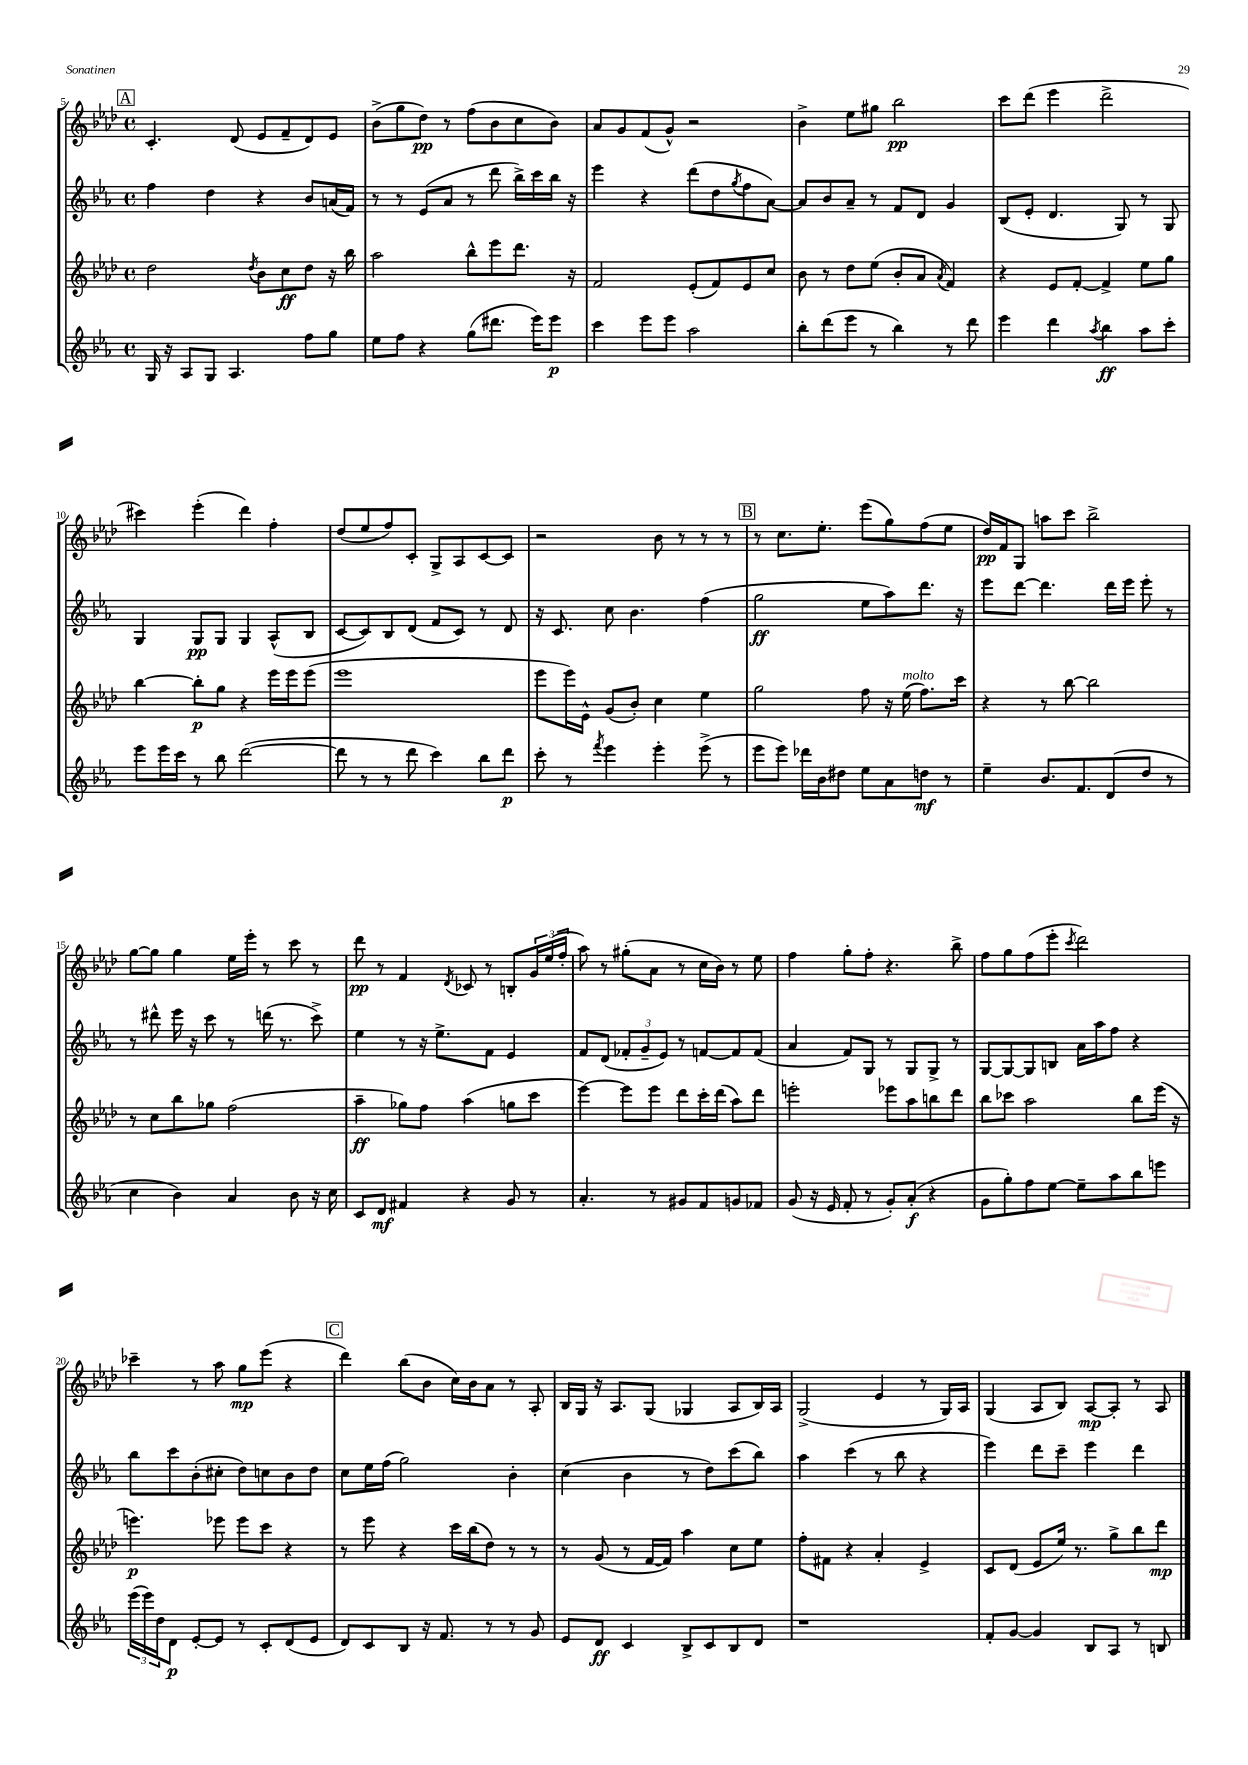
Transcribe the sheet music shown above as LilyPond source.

<<
\new StaffGroup <<
\new Staff = "s0" {
    \clef treble \key aes \major \defaultTimeSignature \time 4/4
    \mark \markup { \box "A" } c'4.-. des'8( ees'8 f'8-- des'8) ees'8 |
    bes'8->( g''8 des''8\pp) r8 f''8( bes'8 c''8 bes'8) |
    aes'8 g'8 f'8( g'8-^) r2 |
    bes'4-> ees''8 gis''8 bes''2\pp |
    c'''8 des'''8( ees'''4 des'''2-> |
    cis'''4) ees'''4-.( des'''4) f''4-. |
    des''8( ees''8 f''8) c'8-. g8-> aes8 c'8~ c'8 |
    r2 bes'8 r8 r8 r8 |
    \mark \markup { \box "B" } r8 c''8. ees''8.-. ees'''8( g''8) f''8( ees''8 |
    des''16\pp) f'16 g8 a''8 c'''8 bes''2-> |
    g''8~ g''8 g''4 ees''16 ees'''16-. r8 c'''8 r8 |
    des'''8\pp r8 f'4 \acciaccatura { des'8 } ces'8 r8 b8-. \tuplet 3/2 { g'16 ees''16( f''16-. } |
    aes''8) r8 gis''8-.( aes'8 r8 c''16 bes'16) r8 ees''8 |
    f''4 g''8-. f''8-. r4. bes''8-> |
    f''8 g''8 f''8( ees'''8-. \acciaccatura { c'''8 } des'''2) |
    ces'''4-- r8 aes''8 g''8\mp ees'''8( r4 |
    \mark \markup { \box "C" } des'''4) bes''8( bes'8 c''16) bes'16 aes'8 r8 aes8-. |
    bes16 g16 r16 aes8. g8( ges4 aes8 bes16) aes16 |
    g2->( ees'4 r8 g16) aes16 |
    g4( aes8 bes8) aes8~\mp aes8-. r8 aes8 \bar "|." |
}
\new Staff = "s1" {
    \clef treble \key ees \major \defaultTimeSignature \time 4/4
    \mark \markup { \box "A" } f''4 d''4 r4 bes'8 a'16( f'16) |
    r8 r8 ees'8( aes'8 r8 d'''8 bes''16->) c'''16 bes''16 r16 |
    ees'''4 r4 d'''8( d''8 \acciaccatura { g''8 } f''8 aes'8~) |
    aes'8 bes'8 aes'8-- r8 f'8 d'8 g'4 |
    bes8( ees'8-. d'4. g8) r8 g8 |
    g4 g8\pp g8 g4 aes8-^( bes8 |
    c'8~ c'8) bes8 d'8( f'8 c'8) r8 d'8 |
    r16 c'8. c''8 bes'4. f''4( |
    \mark \markup { \box "B" } g''2\ff ees''8 aes''8) d'''8. r16 |
    ees'''8 d'''8~ d'''4. d'''16 ees'''16 ees'''8-. r8 |
    r8 dis'''8-^ ees'''16 r16 c'''8 r8 d'''16( r8. c'''8->) |
    ees''4 r8 r16 ees''8.-> f'8 ees'4 |
    f'8 d'8( \tuplet 3/2 { fes'8-. g'8-- ees'8) } r8 f'8~ f'8 f'8( |
    aes'4 f'8) g8 r8 g8 g8-> r8 |
    g8~ g8~ g8 b8 aes'16 aes''16 f''8 r4 |
    bes''8 c'''8 bes'8-.( cis''8-. d''8) c''8 bes'8 d''8 |
    \mark \markup { \box "C" } c''8 ees''16 f''16( g''2) bes'4-. |
    c''4( bes'4 r8 d''8) c'''8( bes''8) |
    aes''4 c'''4( r8 bes''8 r4 |
    ees'''4) d'''8 c'''8-- ees'''4 d'''4 \bar "|." |
}
\new Staff = "s2" {
    \clef treble \key aes \major \defaultTimeSignature \time 4/4
    \mark \markup { \box "A" } des''2 \acciaccatura { des''8 } bes'8 c''8\ff des''8 r16 bes''16 |
    aes''2 bes''8-^ ees'''8 des'''8. r16 |
    f'2 ees'8-.( f'8) ees'8 c''8 |
    bes'8 r8 des''8 ees''8( bes'8-. aes'8 \acciaccatura { aes'8 } f'4) |
    r4 ees'8 f'8~-. f'4-> ees''8 g''8 |
    bes''4~ bes''8-.\p g''8 r4 ees'''16 ees'''16 ees'''8( |
    ees'''1 |
    ees'''8 ees'''16) ees'16-^ g'8( bes'8-.) c''4 ees''4 |
    \mark \markup { \box "B" } g''2 f''8 r16 ees''16^\markup { \italic "molto" }( f''8.) c'''16 |
    r4 r8 bes''8~ bes''2 |
    r8 c''8 bes''8 ges''8 f''2( |
    aes''4--\ff ges''8) f''8 aes''4( g''8 c'''8 |
    ees'''4~) ees'''8 ees'''8 des'''8 c'''16-. des'''16( aes''8) des'''8 |
    e'''2-. ees'''8 aes''8 b''8 des'''8 |
    bes''8 ces'''8 aes''2 bes''8 ees'''16( r16 |
    e'''4.\p) ees'''8 ees'''8 c'''8 r4 |
    \mark \markup { \box "C" } r8 ees'''8 r4 c'''16 bes''16( des''8) r8 r8 |
    r8 g'8( r8 f'16~ f'16) aes''4 c''8 ees''8 |
    f''8-. fis'8 r4 aes'4-. ees'4-> |
    c'8 des'8( ees'8 ees''16) r8. g''8-> bes''8 des'''8\mp \bar "|." |
}
\new Staff = "s3" {
    \clef treble \key ees \major \defaultTimeSignature \time 4/4
    \mark \markup { \box "A" } g16 r16 aes8 g8 aes4. f''8 g''8 |
    ees''8 f''8 r4 g''8( dis'''8. ees'''16) ees'''8\p |
    c'''4 ees'''8 ees'''8 aes''2 |
    bes''8-. d'''8( ees'''8 r8 bes''4) r8 d'''8 |
    ees'''4 d'''4 \acciaccatura { aes''8 } bes''4\ff aes''8 c'''8-. |
    ees'''8 ees'''16 c'''16 r8 bes''8 d'''2~( |
    d'''8 r8 r8 d'''8 c'''4) bes''8 d'''8\p |
    c'''8-. r8 \acciaccatura { f'''8 } ees'''4 ees'''4-. ees'''8->( r8 |
    \mark \markup { \box "B" } ees'''8 ees'''8) des'''16 bes'16 dis''8 ees''8 aes'8 d''8\mf r8 |
    ees''4-- bes'8. f'8. d'8( d''8 r8 |
    c''4 bes'4) aes'4 bes'8 r16 c''16 |
    c'8 d'8\mf fis'4 r4 g'8 r8 |
    aes'4.-. r8 gis'8 f'8 g'8 fes'8 |
    g'8( r16 ees'16 f'8-. r8 g'8-.) aes'8-.\f( r4 |
    g'8 g''8-.) f''8 ees''8~ ees''8-- aes''8 bes''8 e'''8 |
    \tuplet 3/2 { ees'''16( ees'''16) d''16 } d'8\p ees'8~-. ees'8 r8 c'8-. d'8( ees'8 |
    \mark \markup { \box "C" } d'8) c'8 bes8 r16 f'8. r8 r8 g'8 |
    ees'8 d'8\ff c'4 bes8-> c'8 bes8 d'8 |
    r1 |
    f'8-. g'8~ g'4 bes8 aes8 r8 b8 \bar "|." |
}
>>
>>
\layout { \context { \Score currentBarNumber = #5 } }
